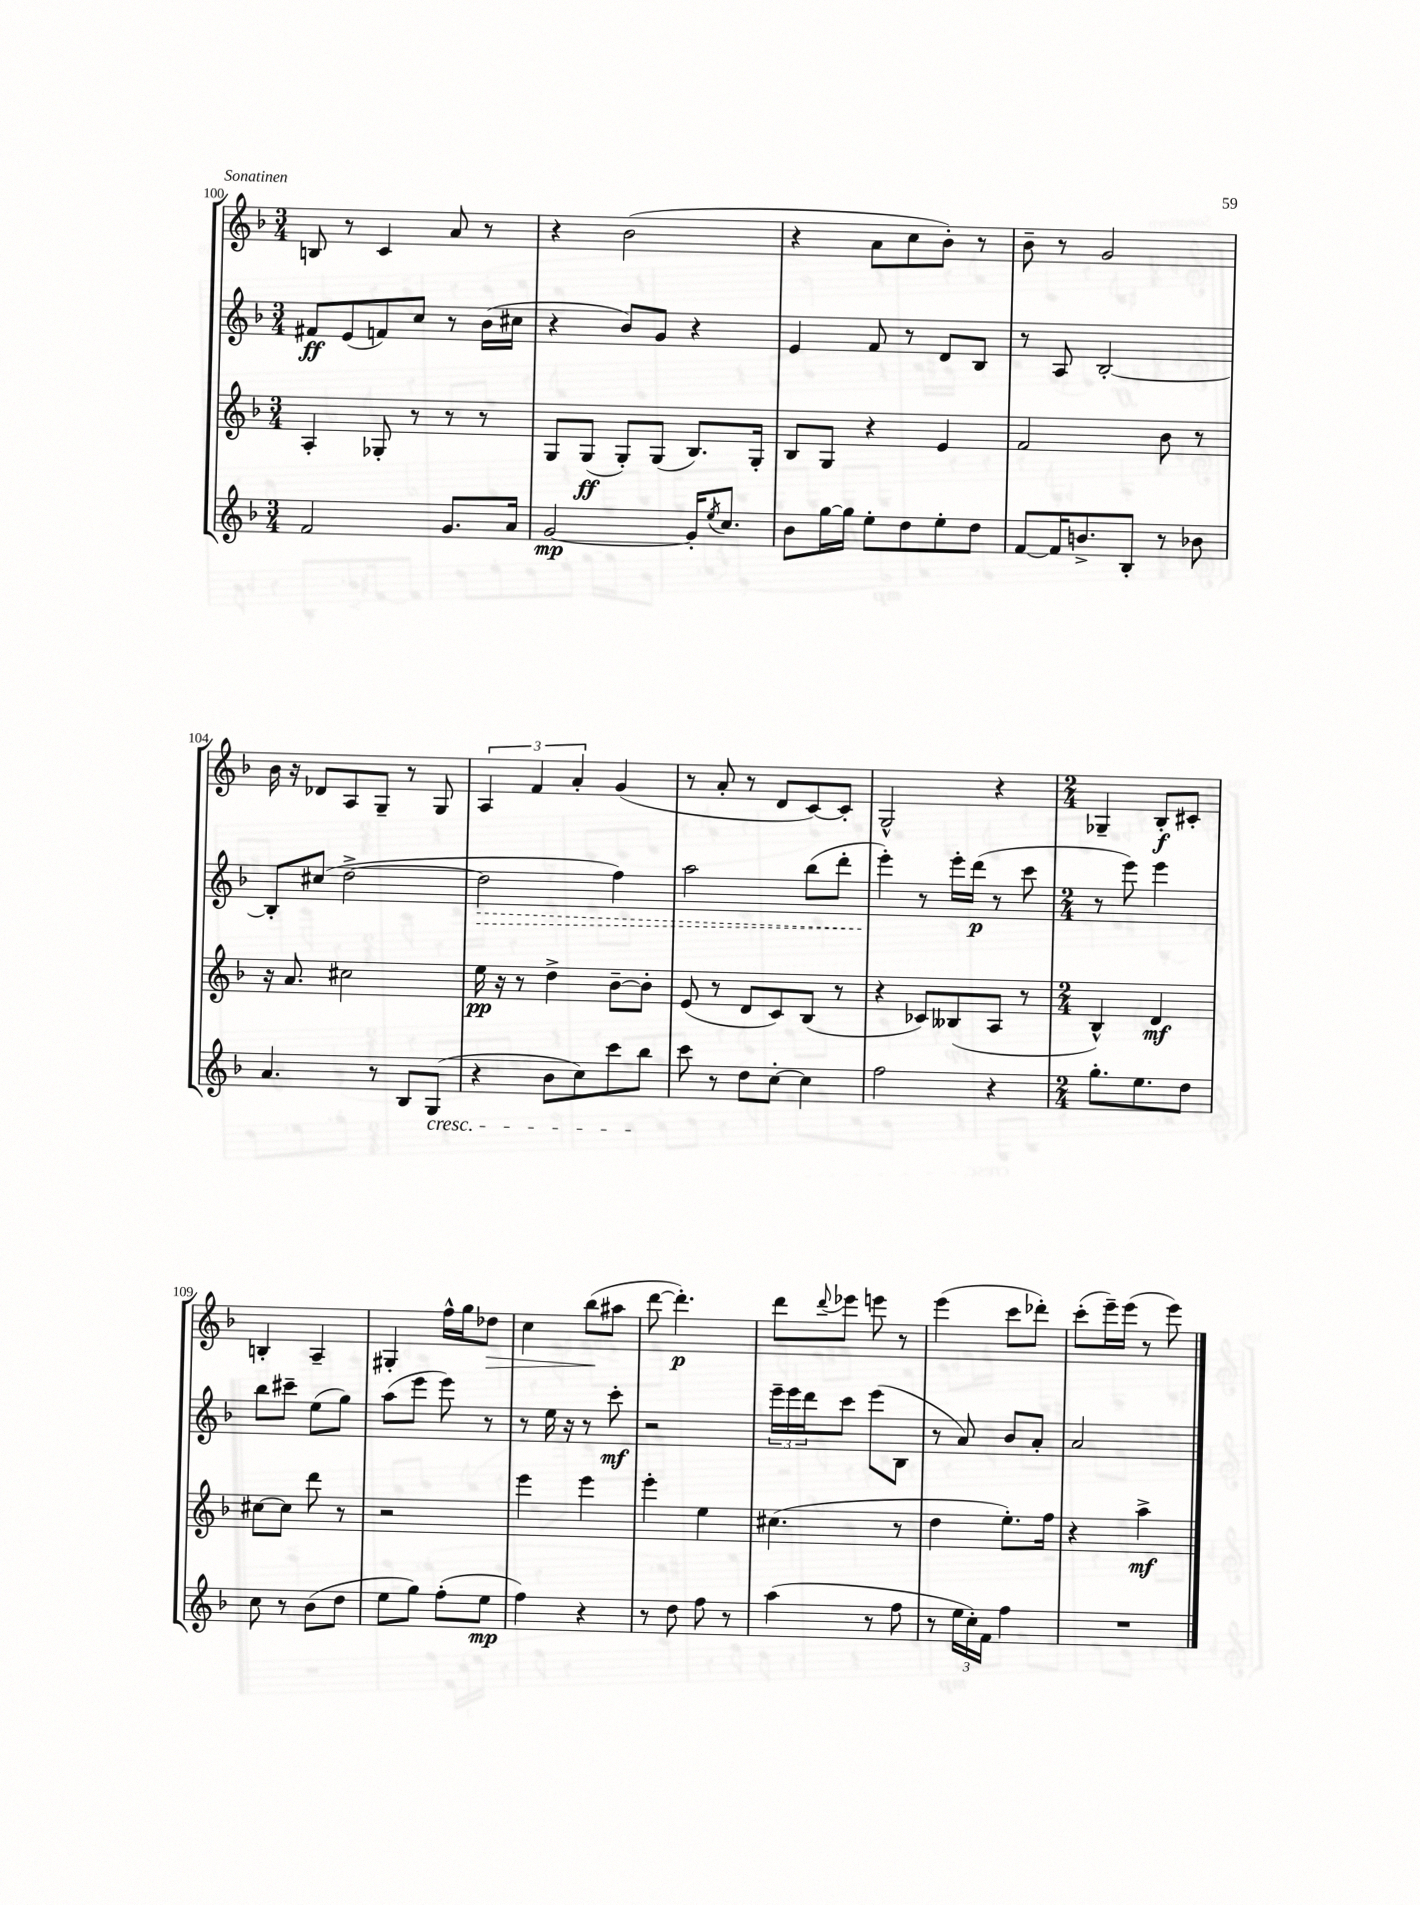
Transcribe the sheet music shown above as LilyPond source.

<<
\new StaffGroup <<
\new Staff = "s0" {
    \clef treble \key f \major \numericTimeSignature \time 3/4
    b8 r8 c'4 a'8 r8 |
    r4 bes'2( |
    r4 a'8 c''8 bes'8-.) r8 |
    bes'8-- r8 g'2 |
    bes'16 r16 des'8 a8 g8-- r8 g8 |
    \tuplet 3/2 { a4 f'4 a'4-. } g'4( |
    r8 a'8-. r8 d'8 c'8~) c'8-. |
    g2-^ r4 |
    \numericTimeSignature \time 2/4 ges4-- bes8-.\f cis'8-. |
    b4-. a4-- |
    gis4-. f''16-^ g''16 des''8\> |
    c''4 bes''8\!( ais''8 |
    d'''8~ d'''4.-.\p) |
    d'''8 \appoggiatura { d'''8 } ees'''8 e'''8 r8 |
    e'''4( c'''8 des'''8-.) |
    c'''8-.( e'''16--) e'''16( r8 e'''8) \bar "|." |
}
\new Staff = "s1" {
    \clef treble \key f \major \numericTimeSignature \time 3/4
    fis'8\ff e'8( f'8) c''8 r8 bes'16( cis''16 |
    r4 bes'8) g'8 r4 |
    e'4 f'8 r8 d'8 bes8 |
    r8 a8 bes2~-. |
    bes8-. cis''8( d''2~-> |
    \once \override Hairpin.style = #'dashed-line d''2\> f''4) |
    a''2 bes''8( d'''8-. |
    e'''4-.\!) r8 e'''16-. d'''16\p( r8 c'''8 |
    \numericTimeSignature \time 2/4 r8 e'''8) e'''4 |
    bes''8 cis'''8-- e''8( g''8) |
    a''8( e'''8 e'''8) r8 |
    r8 e''16 r16 r8 c'''8-.\mf |
    r2 |
    \tuplet 3/2 { e'''16-- e'''16 d'''16 } c'''8 e'''8( bes8 |
    r8 a'8) bes'8 a'8-. |
    a'2 \bar "|." |
}
\new Staff = "s2" {
    \clef treble \key f \major \numericTimeSignature \time 3/4
    a4-. ges8-. r8 r8 r8 |
    g8 g8\ff( g8-.) g8( bes8.) g16-. |
    bes8 g8 r4 e'4 |
    f'2 bes'8 r8 |
    r16 a'8. cis''2 |
    e''16\pp r16 r8 d''4-> bes'8~-- bes'8-. |
    e'8( r8 d'8 c'8) bes8( r8 |
    r4 ces'8) beses8( a8 r8 |
    \numericTimeSignature \time 2/4 bes4-^) d'4\mf |
    cis''8~ cis''8 d'''8 r8 |
    r2 |
    e'''4 e'''4 |
    e'''4-. e''4 |
    cis''4.( r8 |
    d''4 e''8.-.) f''16 |
    r4 a''4->\mf \bar "|." |
}
\new Staff = "s3" {
    \clef treble \key f \major \numericTimeSignature \time 3/4
    f'2 g'8. a'16 |
    g'2~\mp g'16-. \acciaccatura { e''8 } c''8. |
    bes'8 g''16~ g''16 e''8-. d''8 e''8-. d''8 |
    f'8~ f'16 b'8.-> bes8-. r8 bes'8 |
    a'4. r8 bes8 g8\cresc( |
    r4 bes'8 c''8) c'''8 bes''8\! |
    c'''8 r8 d''8 c''8~-. c''4 |
    f''2 r4 |
    \numericTimeSignature \time 2/4 g''8.-. e''8. d''8 |
    c''8 r8 bes'8( d''8 |
    e''8 g''8) f''8-.( e''8\mp |
    f''4) r4 |
    r8 d''8 f''8 r8 |
    a''4( r8 f''8 |
    r8 \tuplet 3/2 { e''16 c''16-.) f'16 } f''4 |
    R2 \bar "|." |
}
>>
>>
\layout { \context { \Score currentBarNumber = #100 } }
